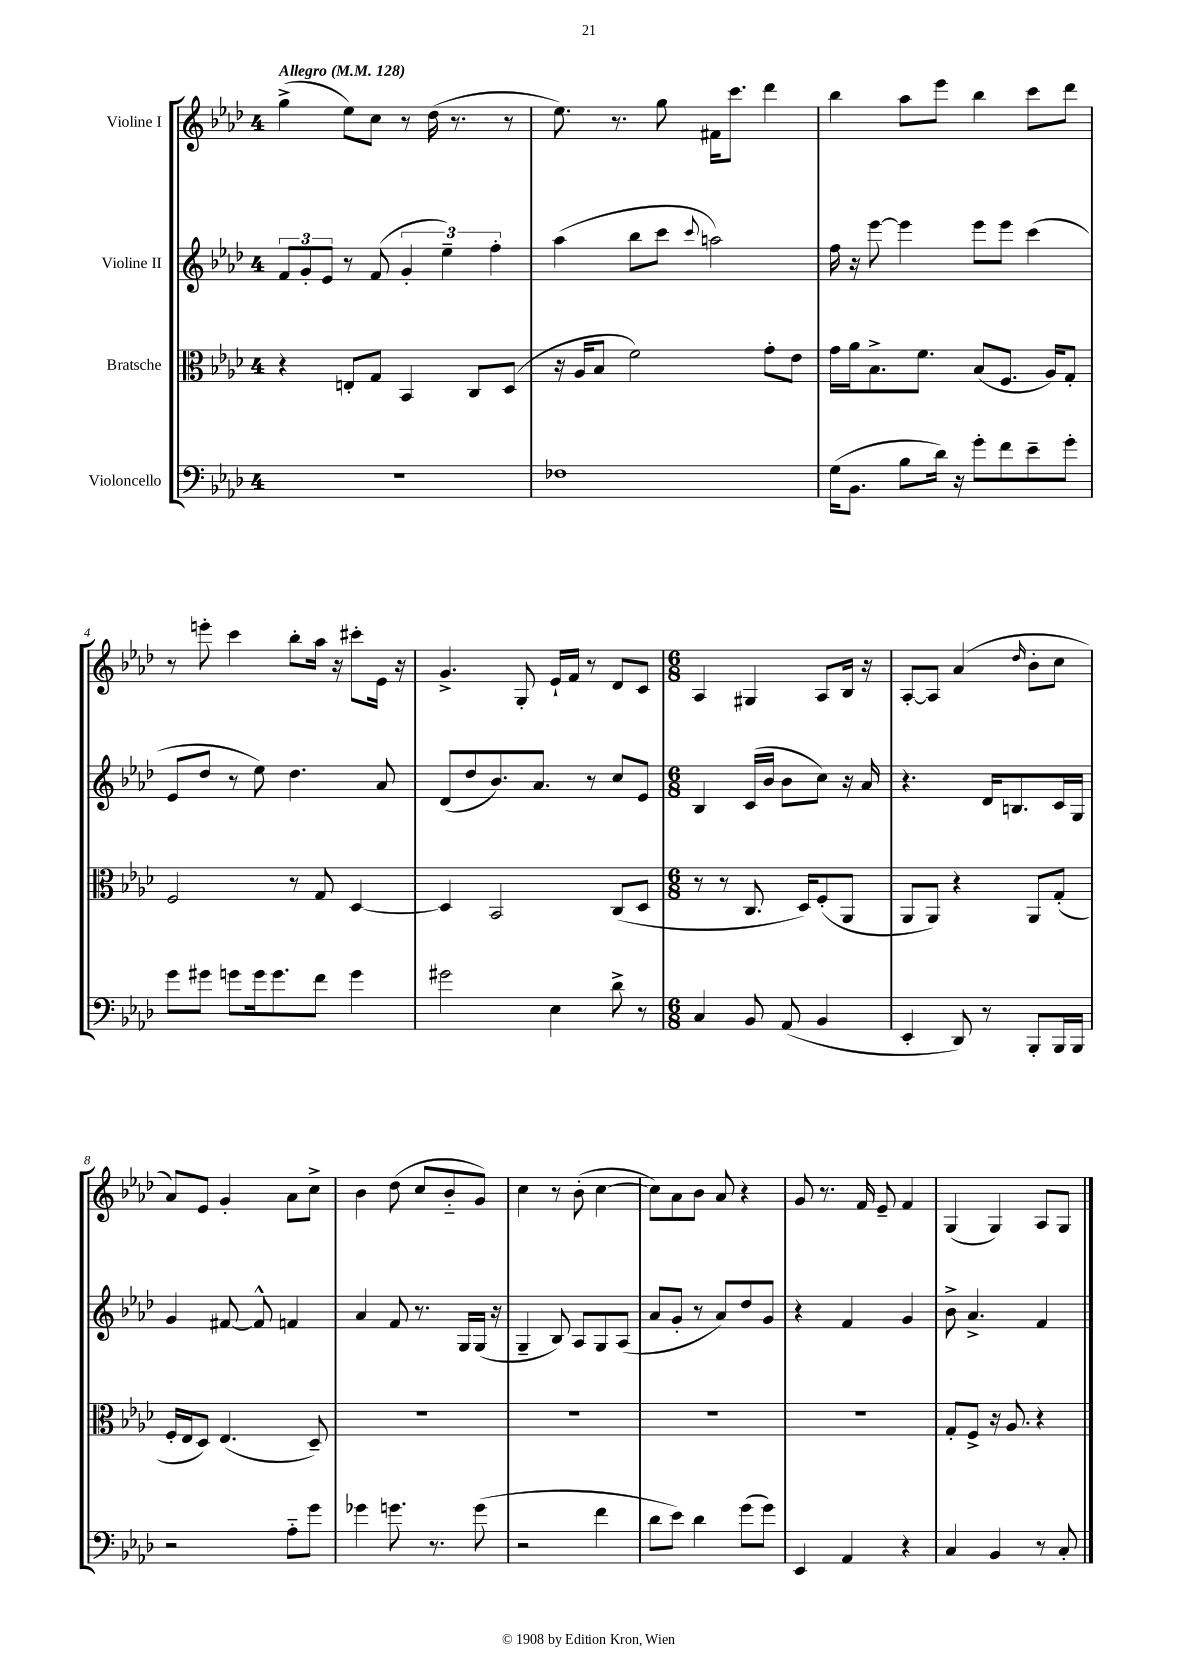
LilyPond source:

<<
\new StaffGroup <<
\new Staff = "s0" \with { instrumentName = "Violine I" } {
    \clef treble \key aes \major \once \override Staff.TimeSignature.style = #'single-digit \time 4/4 \tempo "Allegro" 4 = 128
    g''4->( ees''8) c''8 r8 des''16( r8. r8 |
    ees''8.) r8. g''8 fis'16 c'''8. des'''4 |
    bes''4 aes''8 ees'''8 bes''4 c'''8 des'''8 |
    r8 e'''8-. c'''4 bes''8-. aes''16 r16 cis'''8-. ees'16 r16 |
    g'4.-> g8-. ees'16-! f'16 r8 des'8 c'8 |
    \numericTimeSignature \time 6/8 aes4 gis4 aes8 bes16 r16 |
    aes8~-. aes8 aes'4( \grace { des''16 } bes'8-. c''8 |
    aes'8) ees'8 g'4-. aes'8 c''8-> |
    bes'4 des''8( c''8 bes'8-_ g'8) |
    c''4 r8 bes'8-.( c''4~ |
    c''8) aes'8 bes'8 aes'8 r4 |
    g'8 r8. f'16 ees'8-- f'4 |
    g4( g4) aes8 g8 \bar "|." |
}
\new Staff = "s1" \with { instrumentName = "Violine II" } {
    \clef treble \key aes \major \once \override Staff.TimeSignature.style = #'single-digit \time 4/4
    \tuplet 3/2 { f'8 g'8-. ees'8 } r8 f'8( \tuplet 3/2 { g'4-. ees''4--) f''4-. } |
    aes''4( bes''8 c'''8 \appoggiatura { c'''8 } a''2) |
    f''16 r16 ees'''8~ ees'''4 ees'''8 ees'''8 c'''4( |
    ees'8 des''8 r8 ees''8) des''4. aes'8 |
    des'8( des''8 bes'8.) aes'8. r8 c''8 ees'8 |
    \numericTimeSignature \time 6/8 bes4 c'16( bes'16 bes'8 c''8) r16 aes'16 |
    r4. des'16 b8. c'16 g16 |
    g'4 fis'8~ fis'8-^ f'4 |
    aes'4 f'8 r8. g16 g16( r16 |
    g4-- bes8) aes8 g8 aes8( |
    aes'8 g'8-. r8 aes'8) des''8 g'8 |
    r4 f'4 g'4 |
    bes'8-> aes'4.-> f'4 \bar "|." |
}
\new Staff = "s2" \with { instrumentName = "Bratsche" } {
    \clef alto \key aes \major \once \override Staff.TimeSignature.style = #'single-digit \time 4/4
    r4 e8-. g8 bes,4 c8 des8( |
    r16 aes16 bes8 f'2) g'8-. ees'8 |
    g'16 aes'16 bes8.-> f'8. bes8( f8. aes16) g8-. |
    f2 r8 g8 des4~ |
    des4 bes,2 c8( des8 |
    \numericTimeSignature \time 6/8 r8 r8 c8. des16) f8-.( aes,8 |
    aes,8 aes,8) r4 aes,8 g8-.( |
    f16-. ees16 des8) ees4.( des8--) |
    R2. |
    R2. |
    R2. |
    R2. |
    g8-. f8-> r16 aes8. r4 \bar "|." |
}
\new Staff = "s3" \with { instrumentName = "Violoncello" } {
    \clef bass \key aes \major \once \override Staff.TimeSignature.style = #'single-digit \time 4/4
    R1 |
    fes1 |
    g16( bes,8. bes8 des'16) r16 g'8-. f'8 ees'8-- g'8-. |
    g'8 gis'8 g'8 g'16 g'8. f'8 g'4 |
    gis'2 ees4 des'8-> r8 |
    \numericTimeSignature \time 6/8 c4 bes,8 aes,8( bes,4 |
    ees,4-. des,8) r8 bes,,8-. bes,,16 bes,,16 |
    r2 aes8-_ g'8 |
    ges'4 g'8. r8. g'8( |
    r2 f'4 |
    des'8 ees'8) des'4 g'8( g'8) |
    ees,4 aes,4 r4 |
    c4 bes,4 r8 c8-. \bar "|." |
}
>>
>>
